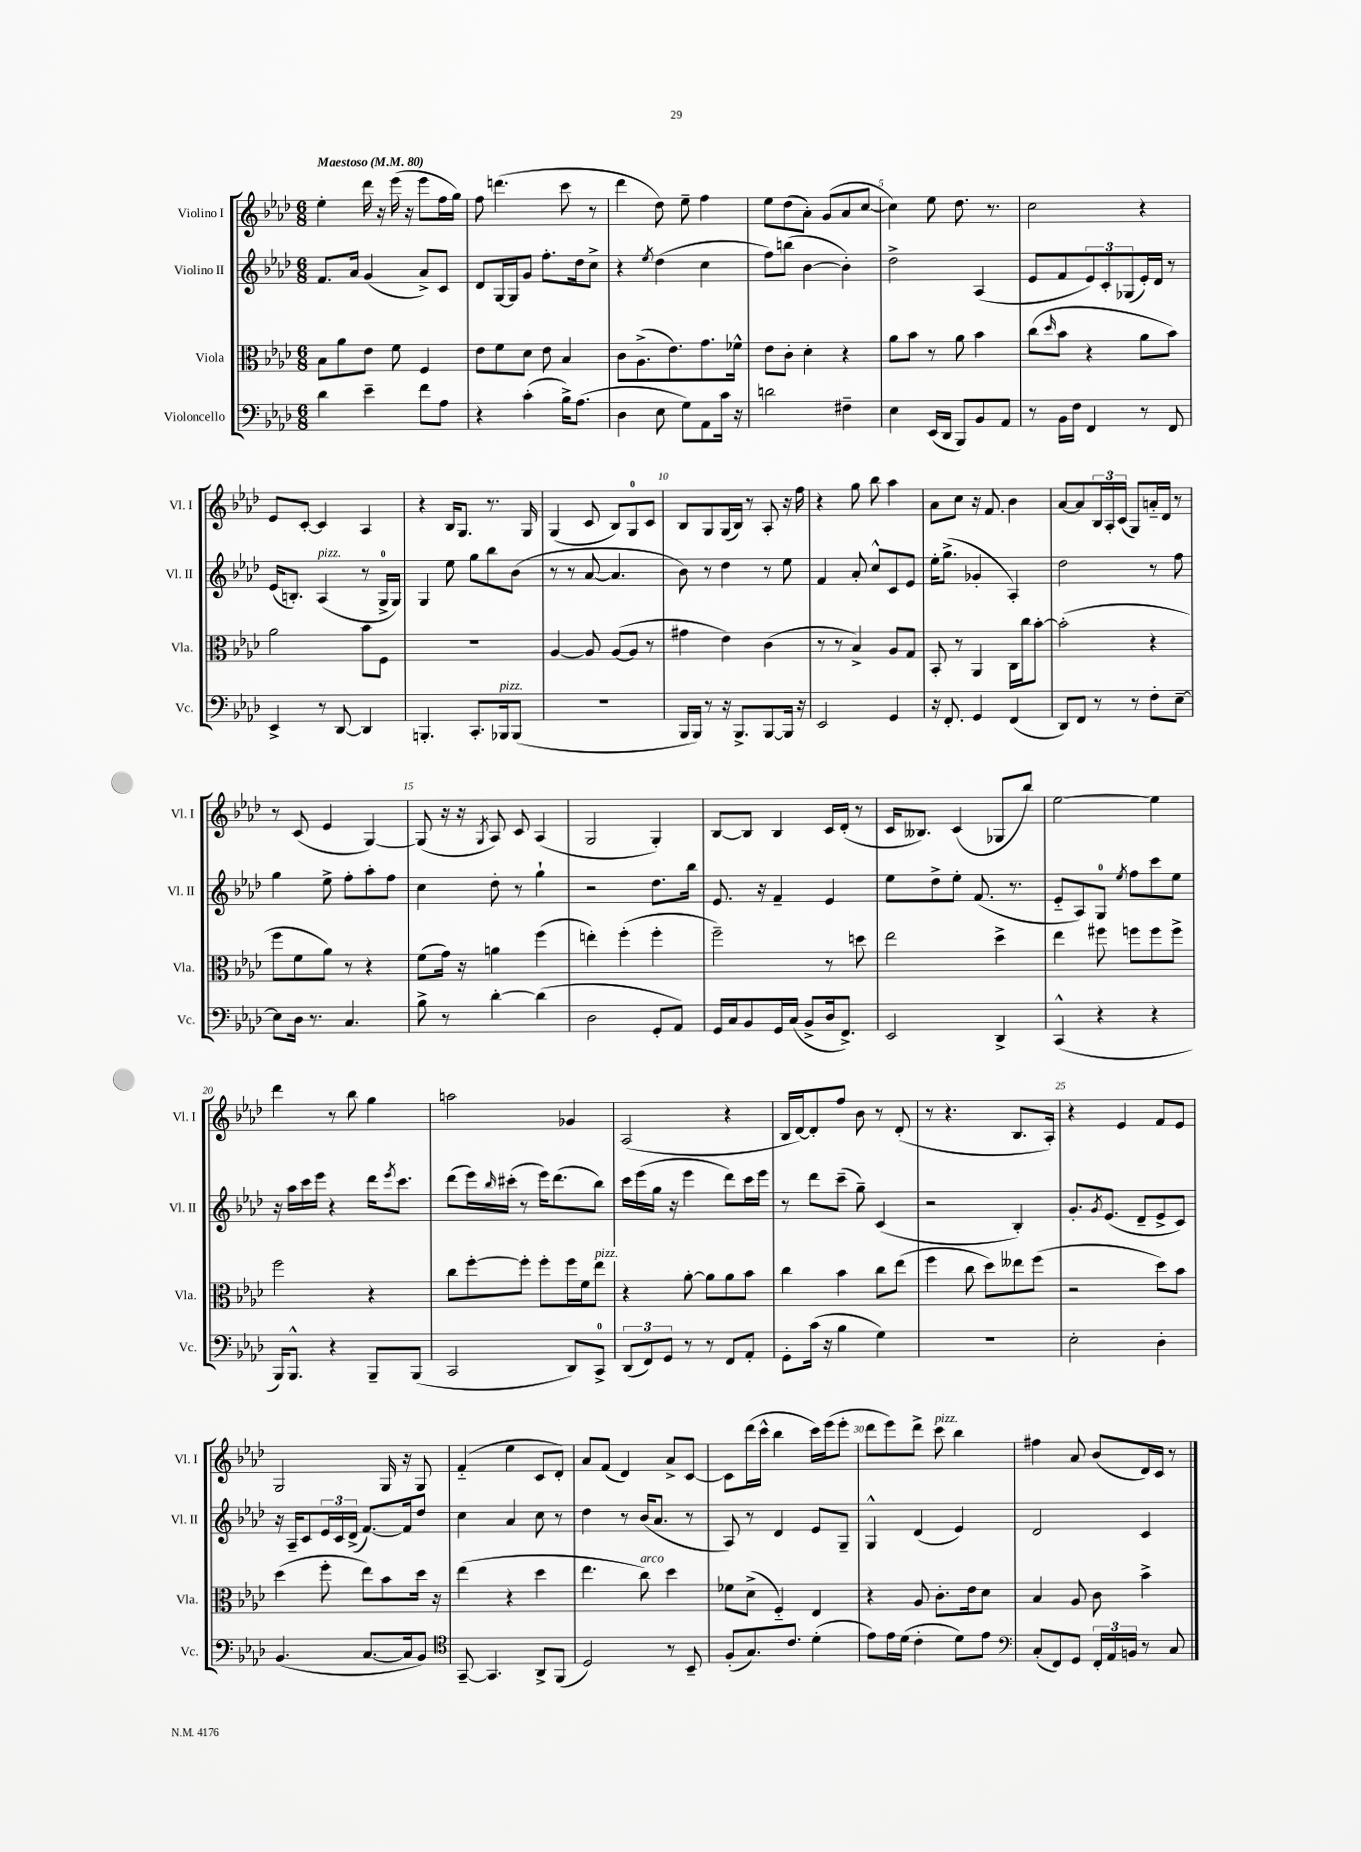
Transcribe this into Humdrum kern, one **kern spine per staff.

**kern	**kern	**kern	**kern
*part4	*part3	*part2	*part1
*staff4	*staff3	*staff2	*staff1
*I"Violoncello	*I"Viola	*I"Violino II	*I"Violino I
*I'Vc.	*I'Vla.	*I'Vl. II	*I'Vl. I
*clefF4	*clefC3	*clefG2	*clefG2
*k[b-e-a-d-]	*k[b-e-a-d-]	*k[b-e-a-d-]	*k[b-e-a-d-]
*M6/8	*M6/8	*M6/8	*M6/8
*MM80	*MM80	*MM80	*MM80
=1	=1	=1	=1
!	!	!	!LO:TX:a:B:t=Maestoso
4d-\	8B-\L	8.f/L	4ee-'\
.	8a-\	.	.
.	.	16a-/Jk	.
4e-~\	8e-\J	(4g/	16ddd-\
.	.	.	16r
.	8f\	.	(16eee-\
.	.	.	16r
8f\L	4F/	8a-^/L)	8eee-\L
8A-\J	.	8c/J	16ff\L
.	.	.	16gg\JJ)
=2	=2	=2	=2
4r	8e-\L	8d-/L	8ff\
.	8f\	[16G/L	(4.dddn\
.	.	16G/J]	.
(4c'\	8d-\J	8g/J	.
.	8e-\	8.ff'\L	.
16B-^\KL)	4B-/	.	8ccc\
(8.A-\J	.	16dd-\k	.
.	.	8cc^\J	8r
=3	=3	=3	=3
4D-\	8c\L	4r	4ddd-\
.	(8.A-^\	.	.
.	.	8qee-/	.
8E-\	.	(4dd-\	8dd-\)
.	8.e-\)	.	.
8G\L)	.	.	8ee-~\
8AA-\	8.g\	4cc\	4ff\
16c\Jk	.	.	.
16r	16f-X^^\Jk	.	.
=4	=4	=4	=4
2dn\	8e-\L	8ff\L)	8ee-\L
.	8c'\J	(8bbn\J	(8dd-\
.	4d-'\	[4b-\	8a-'\J)
.	.	.	(8g/L
4F#X~\	4r	4b-'\])	8a-/
.	.	.	[8cc/J
=5	=5	=5	=5
4E-\	8a-\L	2dd-^\	4cc\])
.	8b-\J	.	.
(16EE-/LL	8r	.	8ee-\
16DD-/JJ	.	.	.
8BBB-/L)	8a-\	.	8.dd-\
8BB-/	4b-\	(4A-/	.
.	.	.	8.r
8AA-/J	.	.	.
=6	=6	=6	=6
8r	(8cc\L	8e-/L	2cc\
.	16qqdd-/	.	.
16BB-\LL	8b-\J	8f/	.
16F\JJ	.	.	.
4FF/	4r	12e-/)	.
.	.	12c'/	.
.	.	(12G-X/	.
8r	8a-\L	16e-'/L)	4r
.	.	16d-/JJ	.
8FF/	8b-\J)	8r	.
!!LO:LB:g=z
=7	=7	=7	=7
4EE-^/	2a-\	(16e-/KL	8e-/L
.	.	8.Bn'/J)	.
.	.	.	[8c'/J
!	!	!LO:TX:a:i:t=pizz.	!
8r	.	(4A-/	4c/]
[8DD-/	.	.	.
4DD-/]	8b-\L	8r	4A-/
.	8F\J	16G^/LL	.
.	.	16G/JJ)	.
=8	=8	=8	=8
4.BBBn'/	2.r	4G/	4r
.	.	8ee-\	16B-/KL
.	.	.	8.G/J
8.CC'/L	.	8gg\L	.
.	.	8bb-\	8.r
!LO:TX:a:i:t=pizz.	!	!	!
16BBB-X/k	.	.	.
(8BBB-/J	.	(8b-\J	.
.	.	.	16G/
=9	=9	=9	=9
2.r	[4A-/	8r	(4G/
.	.	8r	.
.	8A-/]	[8a-/	8c/
.	([8A-/L	4.a-/]	8B-/L)
.	8A-/J]	.	8G/
.	8r	.	8c/J
=10	=10	=10	=10
16BBB-/LL	4g#X\	8b-\)	8B-/L
16BBB-/JJ)	.	.	.
8r	.	8r	8G/
16r	4e-\)	4dd-\	(16G/L
8.BBB-^/L	.	.	16B-/JJ)
.	.	.	8r
[8BBB-/	(4c\	8r	8A-'/
16BBB-/Jk]	.	8ee-\	16r
16r	.	.	16ff\
=11	=11	=11	=11
2EE-/	8r	4f/	4r
.	8r	.	.
.	4B-^/)	8a-'/	8gg\
.	.	8cc^^/L	8bb-\
4GG/	8A-/L	8c/	4aa-\
.	8G/J	8e-/J	.
=12	=12	=12	=12
16r	8BB-'/	16ee-'\KL	8a-\L
8.FF'/	.	(8.gg^\J	.
.	8r	.	8cc\J
4GG/	4AA-/	4g-X'/	16r
.	.	.	8.f/
(4FF/	16C\LL	4A-'/)	4b-\
.	16cc\J	.	.
.	[8b-'\J	.	.
=13	=13	=13	=13
8DD-/L)	(2b-'\]	2dd-\	[8a-/L
8FF/J	.	.	8a-/]
8r	.	.	24B-/L
.	.	.	24A-'/
.	.	.	(24c/JJ
8r	.	.	8G/L)
8F'\L	4r	8r	16an/L
.	.	.	16d-/JJ
[8E-~\J	.	8ff\	8r
!!LO:LB:g=z
=14	=14	=14	=14
8E-\L]	8ff\L	4gg\	8r
16D-\Jk	8f\	.	(8c/
8.r	.	.	.
.	8a-\J)	8ee-^\	4e-/
4.C/	8r	8ff'\L	.
.	4r	8aa-'\	[4G/)
.	.	8ff\J	.
=15	=15	=15	=15
8B-^\	(8f\L	4cc\	(8G/]
8r	16g\Jk)	.	16r
.	16r	.	16r
.	.	.	8qG/
[4d-'\	4an\	8dd-'\	8A-/)
.	.	8r	8c/
(4d-\]	(4ff\	4gg`\	(4A-/
=16	=16	=16	=16
2D-\	4een'\)	2r	2G/
.	(4ff'\	.	.
8GG'/L	4ff'\	8.dd-\L	4G'/)
8AA-/J)	.	.	.
.	.	16bb-\Jk	.
=17	=17	=17	=17
16GG/LL	2ff~\)	8.e-/	[8B-/L
16C/J	.	.	.
8BB-/	.	.	8B-/J]
.	.	16r	.
16GG/L	.	4f~/	4B-/
(16C/JJ	.	.	.
8BB-^/L	.	.	.
16D-/k	8r	4e-/	16c/LL
8.FF^/J)	.	.	(16d-'/JJ
.	8ddn\	.	8r
=18	=18	=18	=18
2EE-/	2ee-\	8ee-\L	16c/KL
.	.	.	8.B--X/J)
.	.	8dd-^\	.
.	.	8ee-'\J	(4c/
.	.	(8.f/	.
4DD-^/	4dd-^\	.	8G-X/L
.	.	8.r	.
.	.	.	8bb-/J)
=19	=19	=19	=19
(4CC^^/	4ee-\	8e-/L	[2ee-\
.	.	8A-/)	.
4r	8ff#X\	8G/J	.
.	.	8qee-/	.
.	8ffn\L	8ff\L	.
4r	8ff\	8ccc\	4ee-\]
.	8ff^\J	8ee-\J	.
!!LO:LB:g=z
=20	=20	=20	=20
16BBB-/KL)	2ff\	16r	4ddd-\
8.BBB-^^/J	.	16aa-\LL	.
.	.	16ccc\	.
.	.	16eee-\JJ	.
4r	.	4r	8r
.	.	.	8bb-\
8BBB-~/L	4r	16ddd-\KL	4gg\
.	.	8qeee-/	.
.	.	8.ccc\J	.
(8BBB-/J	.	.	.
=21	=21	=21	=21
2CC/	8cc\L	(8ddd-\L	2aan\
.	[8ff'\	16eee-\L)	.
.	.	16qqbb-/	.
.	.	(16ccc#X'\JJ	.
.	8ff'\J]	8r	.
.	8ff'\L	16eee-\KL)	.
.	.	(8.ddd-\	.
8DD-/L)	16ff\L	.	4g-X/
.	16f\J	.	.
!	!LO:TX:a:i:t=pizz.	!	!
8CC^/J	8ee-\J	8bb-\J)	.
=22	=22	=22	=22
(12DD-/L	4r	16ccc\LL	(2A-/
.	.	(16eee-\	.
12FF/)	.	.	.
.	.	16gg\JJ	.
12GG/J	.	.	.
.	.	16r	.
8r	[8a-'\	4eee-\	.
8r	8a-\L]	.	.
8FF/L	8a-\	8ddd-\L)	4r
8AA-'/J	8b-\J	16ccc\L	.
.	.	16eee-\JJ	.
=23	=23	=23	=23
8GG'\L	4cc\	8r	16B-/LL
.	.	.	[16d-/J)
(16c\Jk	.	8ddd-\L	8d-'/]
16r	.	.	.
4B-\	4b-\	(8ccc~\J	8ff/J
.	.	8gg~\)	8b-\
4G\)	8cc\L	(4c/	8r
.	(8ee-\J	.	(8d-'/
=24	=24	=24	=24
2.r	4ff\	2r	8r
.	.	.	4.r
.	8cc\	.	.
.	8dd-\L)	.	.
.	8ee--X\	4B-'/)	8.B-/L
.	(8ff\J	.	.
.	.	.	16A-'/Jk)
=25	=25	=25	=25
2E-'\	2r	8.g'/L	4r
.	.	8qg/	.
.	.	(8.e-/J	.
.	.	.	4e-/
.	.	8d-~/L	.
4D-'\	8dd-\L)	8e-^/	8f/L
.	8b-\J	8c/J)	8e-/J
!!LO:LB:g=z
=26	=26	=26	=26
(4.BB-/	(4dd-\	16r	2G/
.	.	16A-~/KL	.
.	.	8c/	.
.	8ff'\	24e-/L	.
.	.	24c/	.
.	.	(24d-^/JJ	.
[8.C/L	8ee-\L)	[8.f/L)	.
.	8b-\	.	16G/
16C/k]	.	16f/k]	16r
8BB-/J)	16dd-\Jk	8dd-/J	8G/
.	16r	.	.
=27	=27	=27	=27
*clefC4	*	*	*
[8GG~/	(4ee-\	4cc\	(4f/
4.GG/]	.	.	.
.	4r	4a-/	4ee-\
8AA-^/L	4dd-\	8cc\	8c/L
(8FF/J	.	8r	8d-'/J)
=28	=28	=28	=28
2D-/)	4.ee-\	4dd-\	8a-/L
.	.	.	(8f/J
.	.	8r	4d-/)
!	!LO:TX:a:i:t=arco	!	!
.	8cc\)	(16b-/KL	.
.	.	8.a-/J	.
8r	4dd-\	.	8a-^/L
8BB-~/	.	8r	[8c/J
=29	=29	=29	=29
(8F'/L	8f-X\L	8A-/)	8c\L]
8.G/)	(8d-^\J	8r	(16ddd-\L
.	.	.	16ccc^^\JJ
.	4F/)	4d-/	4bb-\
8.c/J	.	.	.
(4d-'\	4E-/	8e-/L	16ccc\LL)
.	.	.	(16eee-\J
.	.	8G~/J	8eee-'\J
=30	=30	=30	=30
8e-\L)	4r	4G^^/	8ddd-\L
16e-\L	.	.	8eee-\)
(16d-\JJ	.	.	.
4c'\	8A-/	(4d-/	8ddd-^\J
!	!	!	!LO:TX:a:i:t=pizz.
.	8.c'\L	.	8ccc\
8d-\L)	.	4e-/)	4bb-\
.	16e-\k	.	.
8e-\J	8d-\J	.	.
=31	=31	=31	=31
*clefF4	*	*	*
(8C'/L	4B-/	2d-/	4ff#X\
8FF/)	.	.	.
8GG/J	8A-/	.	8a-/
24FF'/LL	8c\	.	(8b-/L
24AA-/	.	.	.
24BBn/JJ	.	.	.
8r	4b-^\	4c/	16d-/L)
.	.	.	16c/JJ
8C/	.	.	8r
==	==	==	==
*-	*-	*-	*-
